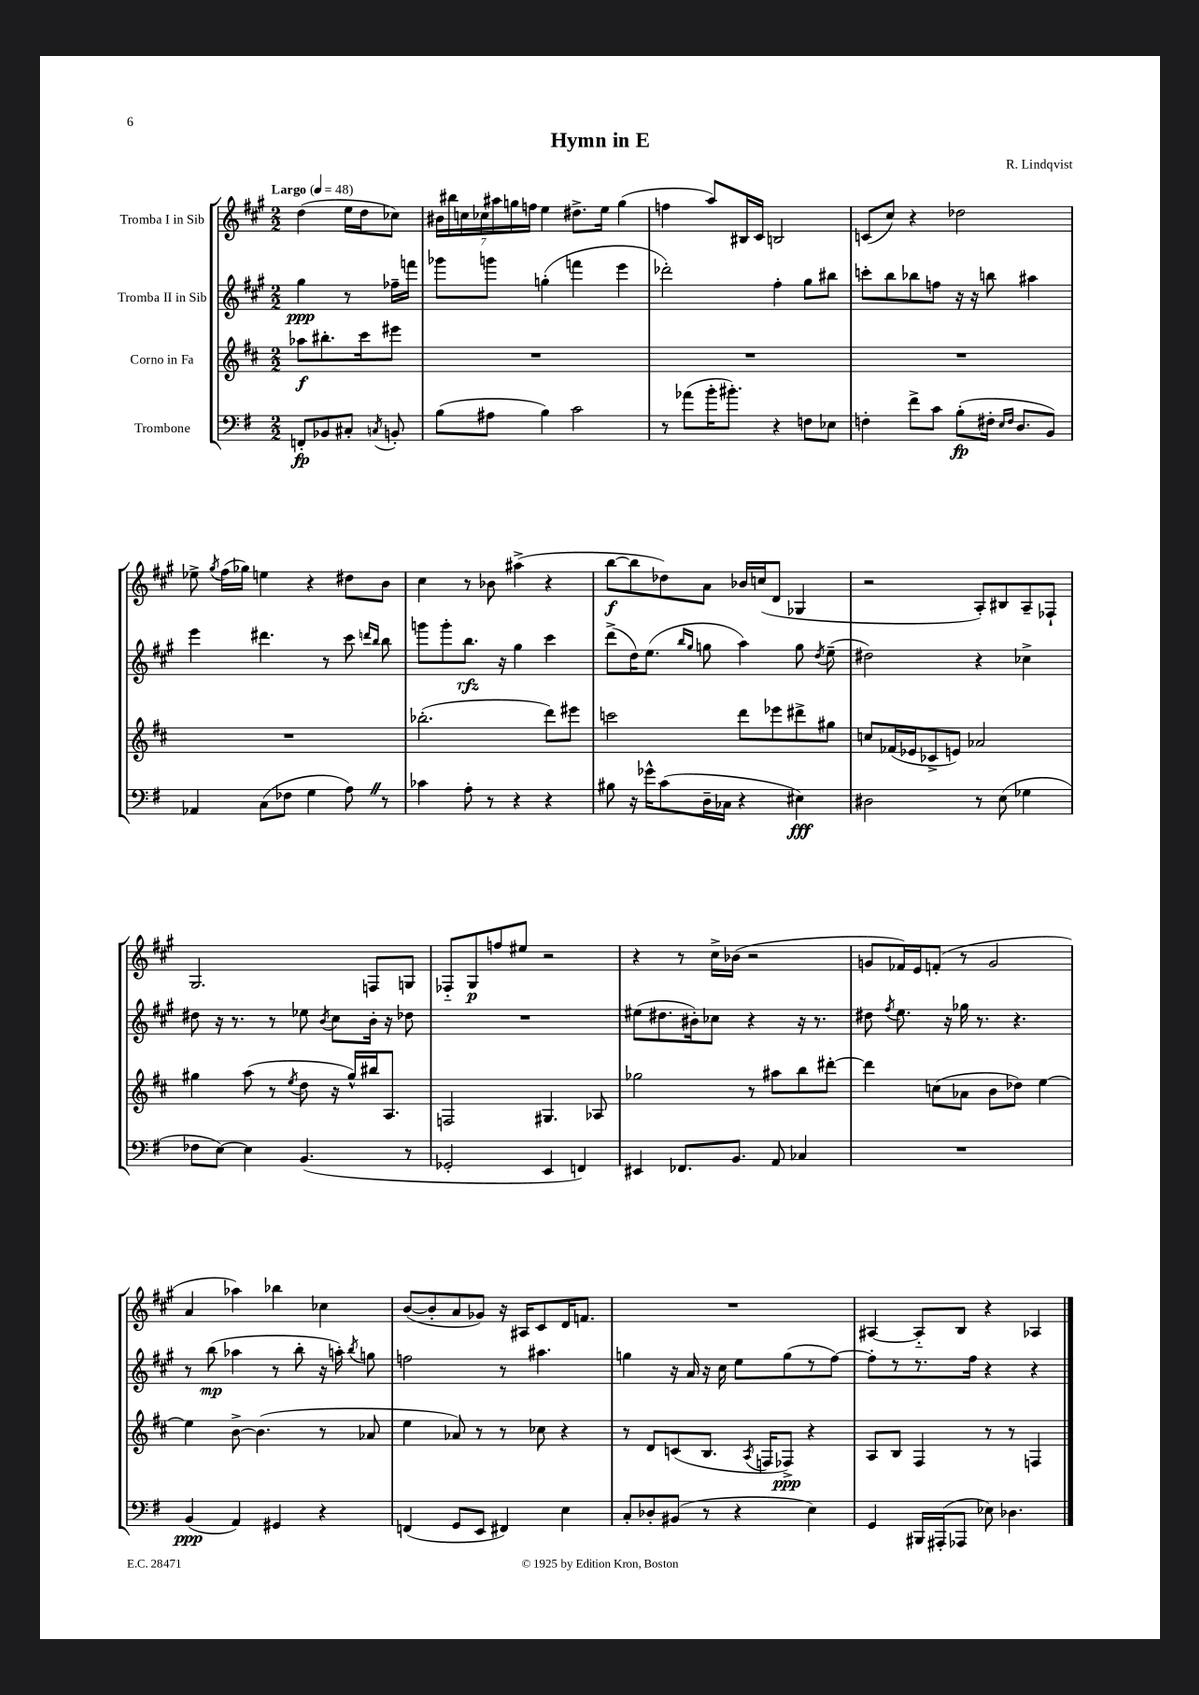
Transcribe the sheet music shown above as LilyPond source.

\header { title = "Hymn in E" composer = "R. Lindqvist" }
<<
\new StaffGroup <<
\new Staff = "s0" \with { instrumentName = "Tromba I in Sib" } {
    \clef treble \key a \major \numericTimeSignature \time 2/2 \partial 2 \tempo "Largo" 4 = 48
    \autoBeamOff d''4( e''16[ d''16 ces''8]) |
    \tuplet 7/4 { bis'16[ bis''16 c''16 ces''16 ais''16 g''16 f''16] } e''4 dis''8.[-> e''16] g''4( |
    f''4 a''8[) bis16 cis'16] b2 |
    c'8[( cis''8]) r4 des''2 |
    ees''8-> \acciaccatura { gis''8 } fis''16[( ges''16]) e''4 r4 dis''8[ b'8] |
    cis''4 r8 bes'8 ais''4->( r4 |
    b''8[~\f b''8 des''8) a'8] bes'16[ c''16( d'8] ges4 |
    r2 a8[-.) bis8 a8-- fes8]-! |
    gis2. f8[ g8] |
    fes8[-_ gis8\p f''8 eis''8] r2 |
    r4 r8 cis''16[-> bes'16]( r2 |
    g'8[ fes'16) e'16 f'8]-.( r8 g'2 |
    a'4 aes''4) bes''4 ces''4 |
    b'8[~( b'8-. a'8 ges'8]) r16 ais16[ cis'8 d'16 f'8.] |
    R1 |
    ais4~ ais8[-_ b8] r4 aes4 \bar "|." |
}
\new Staff = "s1" \with { instrumentName = "Tromba II in Sib" } {
    \clef treble \key a \major \numericTimeSignature \time 2/2 \partial 2
    \autoBeamOff gis''4\ppp r8 fes''16[-- f'''16] |
    ges'''8[ g'''8] g''4-.( f'''4 e'''4 |
    des'''2-.) fis''4-. gis''8[ bis''8] |
    c'''8[-. b''8 bes''8 f''8] r16 r16 b''8 ais''4 |
    e'''4 dis'''4. r8 cis'''8 \grace { d'''16[ b''16] } b''8 |
    g'''8[ g'''8-. b''8.]\rfz r16 gis''4 cis'''4 |
    d'''8[->( d''16) e''8.]( \grace { b''16[ gis''16] } g''8 a''4) g''8 \acciaccatura { d''8 } e''8--( |
    dis''2) r4 ces''4-> |
    dis''8 r16 r8. r8 ees''8 \acciaccatura { b'8 } cis''8[ b'16]-. r16 des''8 |
    R1 |
    eis''8[( dis''8. bis'16-.) ces''8] r4 r16 r8. |
    dis''8 \acciaccatura { fis''8 } e''8. r16 ges''16 r8. r4. |
    r8 b''8\mp( aes''4 r8 b''8-. r16 a''16-.) \acciaccatura { b''8 } g''8 |
    f''2 r8 ais''4. |
    g''4 r16 a'16 r16 cis''16 e''8[ g''8( r8 fis''8]~) |
    fis''8[-. r8 r8. fis''16] r4 r4 \bar "|." |
}
\new Staff = "s2" \with { instrumentName = "Corno in Fa" } {
    \clef treble \key d \major \numericTimeSignature \time 2/2 \partial 2
    \autoBeamOff aes''8[\f bis''8.-. cis'''16 eis'''8] |
    R1 |
    R1 |
    R1 |
    R1 |
    bes''2.-.( d'''8[) eis'''8] |
    c'''2 d'''8[ ees'''8 dis'''8-> gis''8] |
    c''8[ fes'16( ees'16 ces'8-> e'8]) aes'2 |
    gis''4 a''8( r8 \acciaccatura { e''8 } d''8 r16 gis''16[-^) bis''16 a8.] |
    f2 gis4. aes8 |
    ges''2 r8 ais''8[ b''8 dis'''8]~-. |
    dis'''4 c''8[( aes'8] b'8[ des''8]) e''4~ |
    e''4 b'8~-> b'4.( r8 aes'8 |
    e''4 aes'8) r8 r8 ces''8 r4 |
    r8 d'8[ c'8( b8.] \acciaccatura { a8 } f16[ fes8]->\ppp) r4 |
    a8[ b8] fis4 r8 r8 f4 \bar "|." |
}
\new Staff = "s3" \with { instrumentName = "Trombone" } {
    \clef bass \key g \major \numericTimeSignature \time 2/2 \partial 2
    \autoBeamOff f,8[-.\fp bes,8 cis8]-. \acciaccatura { c8 } b,8-. |
    b8[( ais8] b4) c'2 |
    r8 aes'8[( b'16-. bis'8.]-.) r4 f8[ ees8] |
    f4-. fis'8[-> c'8] b8[-.\fp( fis16]-. \grace { e16[ fis16] } d8.[ b,8]) |
    aes,4 c8[( fes8] g4 a8) \once \override BreathingSign.text = \markup { \musicglyph "scripts.caesura.straight" } \breathe r8 |
    ces'4 a8-. r8 r4 r4 |
    bis8 r16 ges'16[-^ c'8( d16-- ces16] r4 eis4\fff) |
    dis2 r8 e8( ges4 |
    fes8[ e8]~) e4 b,4.( r8 |
    ges,2-. e,4 f,4) |
    eis,4 fes,8.[ b,8.] a,8 ces4 |
    R1 |
    b,4\ppp( a,4) gis,4 r4 |
    f,4( g,8[ e,8] fis,4) e4 |
    c8[-. des8-. bis,8]( r8 r4 e4) |
    g,4 bis,,16[ ais,,16-.( aes,,8] ees8) des4. \bar "|." |
}
>>
>>
\layout { \context { \Score \remove "Bar_number_engraver" } }
